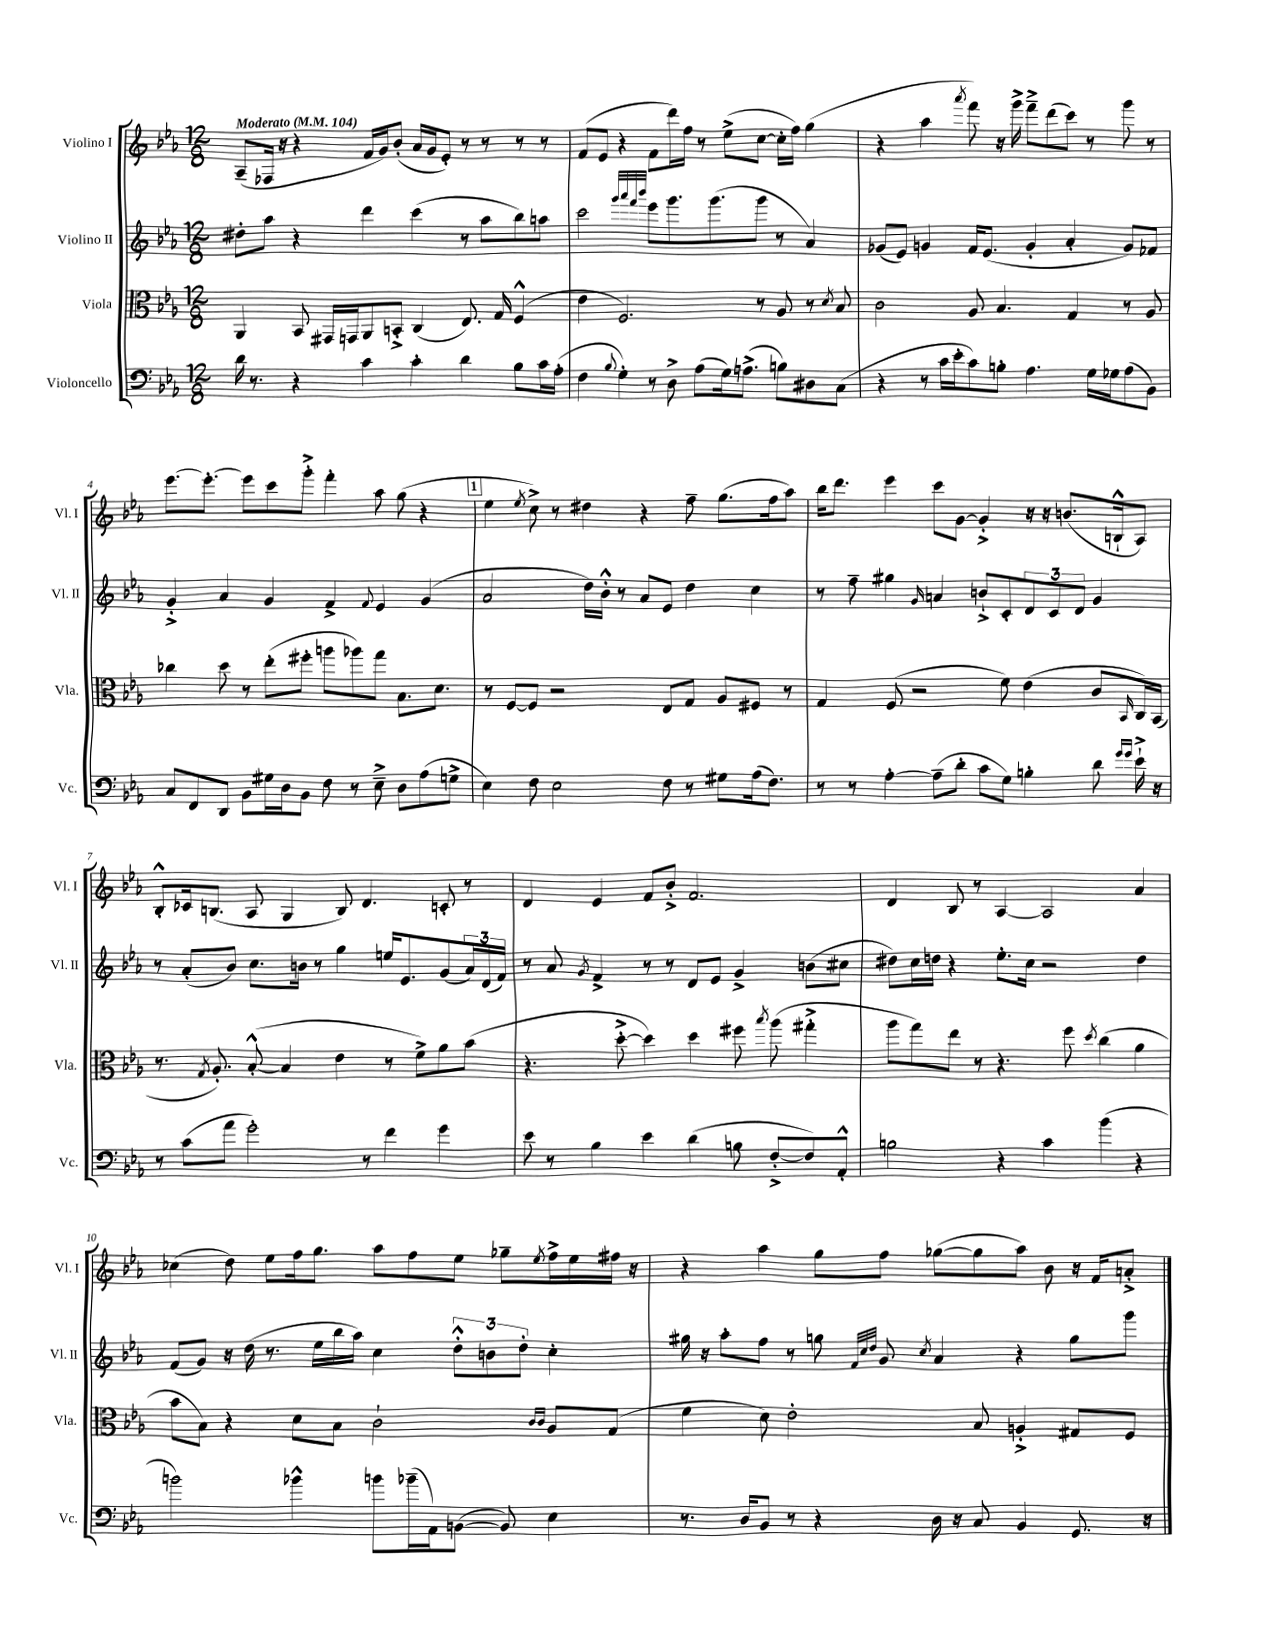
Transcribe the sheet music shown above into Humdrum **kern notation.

**kern	**kern	**kern	**kern
*staff4	*staff3	*staff2	*staff1
*clefF4	*clefC3	*clefG2	*clefG2
*k[b-e-a-]	*k[b-e-a-]	*k[b-e-a-]	*k[b-e-a-]
*M12/8	*M12/8	*M12/8	*M12/8
*MM104	*MM104	*MM104	*MM104
16d	4AA-	8dd#'	(8A-~
8.r	.	.	.
.	.	8aa-	16F-
.	.	.	16r
4r	8BB-	4r	4r
.	16GG#	.	.
.	16GG	.	.
4c	8AA-	4ddd	16f
.	.	.	16g)
.	8BB'^	.	(8b-'
4c'	(4C	(4ccc	16a-
.	.	.	16g
.	.	.	8e-')
4d	8.E-)	8r	8r
.	.	8aa-	8r
.	16G	.	.
8B-	(4F^^	8bb-)	8r
16c	.	8aa	8r
(16A-'	.	.	.
=	=	=	=
4F	4e-	2ccc	(8f
.	.	.	8e-
8qqB-	.	.	.
4G')	2.F)	.	4r
.	.	32qqggg	.
.	.	32qqaaa-	.
.	.	32qqfff	.
.	.	32qqbbb-	.
8r	.	8eee-	8f
8D^	.	8.ggg	16ddd)
.	.	.	16ff
(8A-	.	.	8r
.	.	(8.ggg	.
16G)	.	.	(8ee-^
(8.A^	.	.	.
.	8r	8ggg	[8cc
8B)	8A-	8r	16cc']
.	.	.	16ff)
8D#	8r	4a-)	(4gg
.	8qd	.	.
(8C	8B-	.	.
=	=	=	=
4r	2c	(8g-	4r
.	.	8e-)	.
8r	.	4g	4aa-
16c	.	.	.
16e-'	.	.	.
.	.	.	8qaaa-
8c)	8A-	16f	8fff)
.	.	(8.e-	.
8B'	4.B-	.	16r
.	.	.	16ggg^
4.A-	.	4g'	8fff~^
.	.	.	(8ddd
.	4G	4a-'	8ccc)
16G	.	.	8r
16G-	.	.	.
(8A-	8r	8g)	8ggg
8BB-)	8A-	8f-	8r
=	=	=	=
8C	4cc-	4g'^	[8.eee-
8FF	.	.	.
.	.	.	8.eee-'_
8DD	8dd	4a-	.
8BB-	8r	.	8eee-]
16G#	(8ee-'	4g	8ccc
16D	.	.	.
8BB-	8ff#'	.	8ggg'^
8F	8aa	4f^	4fff'
8r	8aa-)	.	.
.	.	8qqf	.
8E-~^	8gg	4e-	8aa-
8D	8.B-	.	(8gg
(8A-	.	(4g	4r
.	8.d	.	.
8G^	.	.	.
=	=	=	=
4E-)	8r	2a-	4ee-
.	[8F	.	.
.	.	.	8qee-
8F	8F]	.	8cc^)
2E-	2r	.	8r
.	.	16dd)	4dd#
.	.	16b-'^^	.
.	.	8r	.
.	.	8a-	4r
8F	8E-	8e-	.
8r	8G	4dd	8ff~
8G#	8A-	.	(8.gg
(16A-	8F#	4cc	.
8.F)	.	.	16ff
.	8r	.	8aa-)
=	=	=	=
8r	4G	8r	16bb-
.	.	.	8.ddd
8r	.	8ff~	.
[4A-'	(8F	4gg#	4eee-
.	2r	.	.
.	.	16qqg	.
(8A-~]	.	4a	8ccc
8d'	.	.	[8g
8c	.	8b`^	4g'^]
8G)	8f)	8c'	.
4B'	(4e-	12d	16r
.	.	.	16r
.	.	12c	.
.	.	.	(8.b
.	.	12d	.
8d	8c	4g	.
.	.	.	16B`^^
16qqg	.	.	.
16qqg	16qqBB-	.	.
16e-`^	16C)	.	8A-)
16r	(16BB-	.	.
=	=	=	=
8r	8.r	8r	8B-'^^
(8c	.	(8a-'	16c-
.	8qG	.	.
.	8.A-')	.	(8.B
8a-	.	8b-)	.
2g')	([8B-'^^	8.cc	8A-
.	4B-]	.	4G
.	.	16b	.
.	.	8r	.
.	4e-	4gg	8B)
8r	.	.	4.d
4f	8r	16ee	.
.	.	8.e-	.
.	8f^)	.	.
4g	8a-	(8g	8c'
.	(8b-	24a-)	8r
.	.	(24d	.
.	.	24f)	.
=	=	=	=
8e-	4.r	8r	4d
8r	.	8a-	.
.	.	8qg	.
4B-	.	4f^	4e-
.	[8dd'^	.	.
4e-	4dd])	8r	8f
.	.	8r	8b-'^
(4d	4dd	8d	2.f
.	.	8e-	.
8B	8ff#	4g^	.
.	8qbb-	.	.
[8F'^	(8aa-	.	.
8F])	4gg#'^	(8b	.
8AA-'^^	.	8cc#	.
=	=	=	=
2B	8aa-	8dd#)	4d
.	8gg)	16cc	.
.	.	16dd	.
.	8ee-	4r	8B-
.	8r	.	8r
4r	4.r	8.ee-'	[4A-
.	.	16cc	.
4c	.	2r	2A-]
.	8ff	.	.
.	8qdd	.	.
(4b-	(4cc	.	.
4r	4a-	4dd	4a-
=	=	=	=
2b)	8b-	(8f	(4cc-
.	8B-)	8g)	.
.	4r	16r	8dd)
.	.	(16dd	.
.	.	8.r	8ee-
4b-^^	8d	.	16ff
.	.	16ee-	8.gg
.	8B-	16bb-	.
.	.	16aa-)	.
8b	2c`	4cc	8aa-
(16b-~	.	.	8ff
16AA-)	.	.	.
([8BB	.	12dd'^^	8ee-
.	.	12b	.
8BB])	.	.	8gg-~
.	.	12dd'	.
.	16qqc	.	.
.	16qqc	.	8qee-
4E-	8A-	4cc'	16ff^
.	.	.	16ee-
.	(8G	.	16ff#
.	.	.	16r
=	=	=	=
8.r	4f	16gg#	4r
.	.	16r	.
.	.	8aa-'	.
16D	.	.	.
8BB-	8d)	8ff	4aa-
8r	2e-'	8r	.
4r	.	8gg	8gg
.	.	32qqf	.
.	.	32qqcc	.
.	.	32qqdd	.
.	.	8g	8ff
.	.	8qcc	.
16D	.	4a-	([8gg-
16r	.	.	.
8C	8B-	.	8gg-]
4BB-	4A'^	4r	8aa-)
.	.	.	8b-
8.GG	8G#	8gg	16r
.	.	.	16f
.	8F	8ggg	8a'^
16r	.	.	.
==	==	==	==
*-	*-	*-	*-
